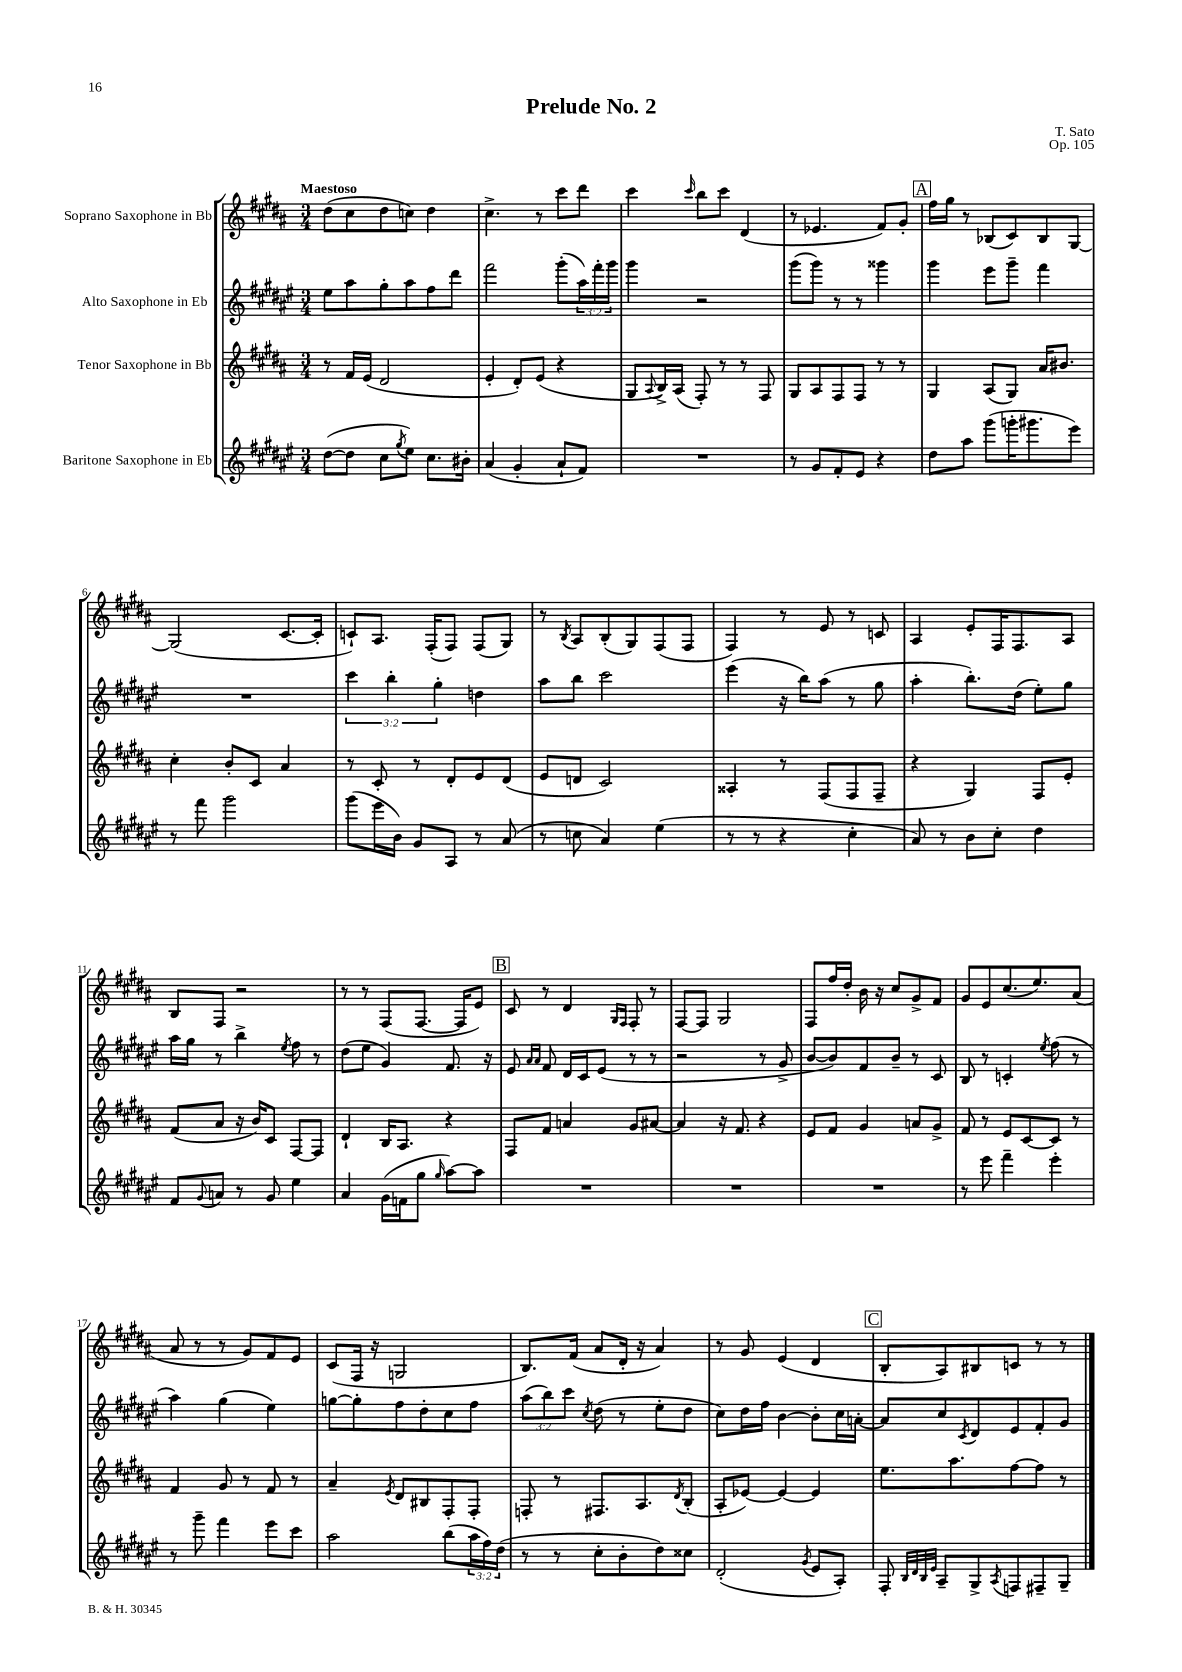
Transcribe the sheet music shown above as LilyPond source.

\header { title = "Prelude No. 2" composer = "T. Sato" opus = "Op. 105" }
<<
\new StaffGroup <<
\new Staff = "s0" \with { instrumentName = "Soprano Saxophone in Bb" } {
    \clef treble \key b \major \numericTimeSignature \time 3/4 \tempo "Maestoso"
    dis''8( cis''8 dis''8 c''8) dis''4 |
    cis''4.-> r8 cis'''8 dis'''8 |
    cis'''4 \grace { cis'''16 } b''8 cis'''8 dis'4( |
    r8 ees'4. fis'8) gis'8-. |
    \mark \markup { \box "A" } fis''16 gis''16 r8 bes8( cis'8) bes8 gis8~ |
    gis2( cis'8.~ cis'16-. |
    c'8-!) ais8. fis16-.( fis8) fis8( gis8) |
    r8 \acciaccatura { b8 } ais8 b8-.( gis8) fis8( fis8 |
    fis4) r8 e'8 r8 c'8 |
    ais4 e'8-. fis16 fis8. ais8 |
    b8 fis8 r2 |
    r8 r8 fis8( fis8.~ fis16 e'8) |
    \mark \markup { \box "B" } cis'8 r8 dis'4 \grace { gis16 fis16 } fis8-. r8 |
    fis8~ fis8 gis2 |
    fis8 fis''16 dis''16-. b'16 r16 cis''8 gis'8-> fis'8 |
    gis'8 e'8 cis''8.( e''8.) ais'8( |
    ais'8 r8 r8 gis'8) fis'8 e'8 |
    cis'8( fis16 r16 g2 |
    b8.) fis'16( ais'8 dis'16-. r16 ais'4) |
    r8 gis'8 e'4( dis'4 |
    \mark \markup { \box "C" } b8-. ais8) bis8 c'8 r8 r8 \bar "|." |
}
\new Staff = "s1" \with { instrumentName = "Alto Saxophone in Eb" } {
    \clef treble \key fis \major \numericTimeSignature \time 3/4 \override Staff.TupletNumber.text = #tuplet-number::calc-fraction-text
    eis''8 ais''8 gis''8-. ais''8 fis''8 dis'''8 |
    fis'''2 gis'''8-.( \tuplet 3/2 { ais''16) fis'''16-. gis'''16 } |
    gis'''4 r2 |
    gis'''8( gis'''8) r8 r8 gisis'''4 |
    \mark \markup { \box "A" } gis'''4 eis'''8 gis'''8-- fis'''4 |
    R2. |
    \tuplet 3/2 { cis'''4 b''4-. gis''4-. } d''4 |
    ais''8 b''8 cis'''2 |
    eis'''4( r16 b''16) ais''8( r8 gis''8 |
    ais''4-. b''8.-.) dis''16( eis''8-.) gis''8 |
    ais''16 gis''16 r8 b''4-> \acciaccatura { eis''8 } fis''8 r8 |
    dis''8( eis''8 gis'4) fis'8. r16 |
    \mark \markup { \box "B" } eis'8 \grace { ais'16 ais'16 } fis'8 dis'16 cis'16 eis'8( r8 r8 |
    r2 r8 gis'8-> |
    b'8~ b'8) fis'8 b'8-- r8 cis'8 |
    b8 r8 c'4-. \acciaccatura { eis''8 } fis''8( r8 |
    ais''4) gis''4( eis''4) |
    g''8~ g''8-. fis''8 dis''8-. cis''8 fis''8 |
    \tuplet 3/2 { ais''8( b''8) cis'''8 } \acciaccatura { cis''8 } dis''8( r8 eis''8-. dis''8 |
    cis''8) dis''16 fis''16 b'4~ b'8-. cis''16 a'16~-. |
    \mark \markup { \box "C" } a'8 cis''8 \acciaccatura { cis'8 } dis'8 eis'8 fis'8-. gis'8 \bar "|." |
}
\new Staff = "s2" \with { instrumentName = "Tenor Saxophone in Bb" } {
    \clef treble \key b \major \numericTimeSignature \time 3/4
    r8 fis'16 e'16( dis'2 |
    e'4-. dis'8-.) e'8( r4 |
    gis8 \appoggiatura { ais8 } b16->) ais16( fis8-.) r8 r8 fis8 |
    gis8 ais8 fis8 fis8 r8 r8 |
    \mark \markup { \box "A" } gis4 ais8( gis8) ais'16 bis'8. |
    cis''4-. b'8-. cis'8 ais'4 |
    r8 cis'8-. r8 dis'8-. e'8 dis'8( |
    e'8 d'8 cis'2) |
    aisis4-. r8 fis8( fis8 fis8-- |
    r4 gis4) fis8 e'8-. |
    fis'8( ais'8 r16 b'16) cis'8 fis8~ fis8 |
    dis'4-! b16 ais8. r4 |
    \mark \markup { \box "B" } fis8 fis'8 a'4 gis'8 ais'8~ |
    ais'4 r16 fis'8. r4 |
    e'8 fis'8 gis'4 a'8 gis'8-> |
    fis'8 r8 e'8 cis'8~ cis'8 r8 |
    fis'4 gis'8 r8 fis'8 r8 |
    ais'4-- \acciaccatura { e'8 } dis'8 bis8 fis8-. fis8-. |
    f8-. r8 fis8. ais8. \acciaccatura { dis'8 } b8-.( |
    ais8-. ees'8~) ees'4~ ees'4 |
    \mark \markup { \box "C" } e''8. ais''8. fis''8~ fis''8 r8 \bar "|." |
}
\new Staff = "s3" \with { instrumentName = "Baritone Saxophone in Eb" } {
    \clef treble \key fis \major \numericTimeSignature \time 3/4 \override Staff.TupletNumber.text = #tuplet-number::calc-fraction-text
    dis''8~( dis''8 cis''8 \acciaccatura { gis''8 } eis''8) cis''8. bis'16-. |
    ais'4( gis'4-. ais'8-! fis'8) |
    R2. |
    r8 gis'8 fis'8-. eis'8 r4 |
    \mark \markup { \box "A" } dis''8 ais''8 gis'''8( g'''16-. gis'''8. eis'''8) |
    r8 fis'''8 gis'''2 |
    gis'''8( eis'''16 b'16) gis'8 ais8 r8 ais'8( |
    r8 c''8 ais'4) eis''4( |
    r8 r8 r4 cis''4-. |
    ais'8) r8 b'8 cis''8-. dis''4 |
    fis'8 \appoggiatura { gis'8 } a'8 r8 gis'8 eis''4 |
    ais'4 gis'16( f'16 gis''8 \grace { gis''16 } ais''8~) ais''8 |
    \mark \markup { \box "B" } R2. |
    R2. |
    R2. |
    r8 eis'''8 fis'''4-- eis'''4-. |
    r8 gis'''8-- fis'''4 eis'''8 cis'''8 |
    ais''2 b''8( \tuplet 3/2 { ais''16 fis''16) dis''16( } |
    r8 r8 cis''8-. b'8-. dis''8) cisis''8 |
    dis'2-.( \acciaccatura { gis'8 } eis'8 ais8-.) |
    \mark \markup { \box "C" } fis8-. \grace { b32 dis'32 b32 eis'32 } ais8-- gis8-> \acciaccatura { ais8 } f8 fis8-- gis8-- \bar "|." |
}
>>
>>
